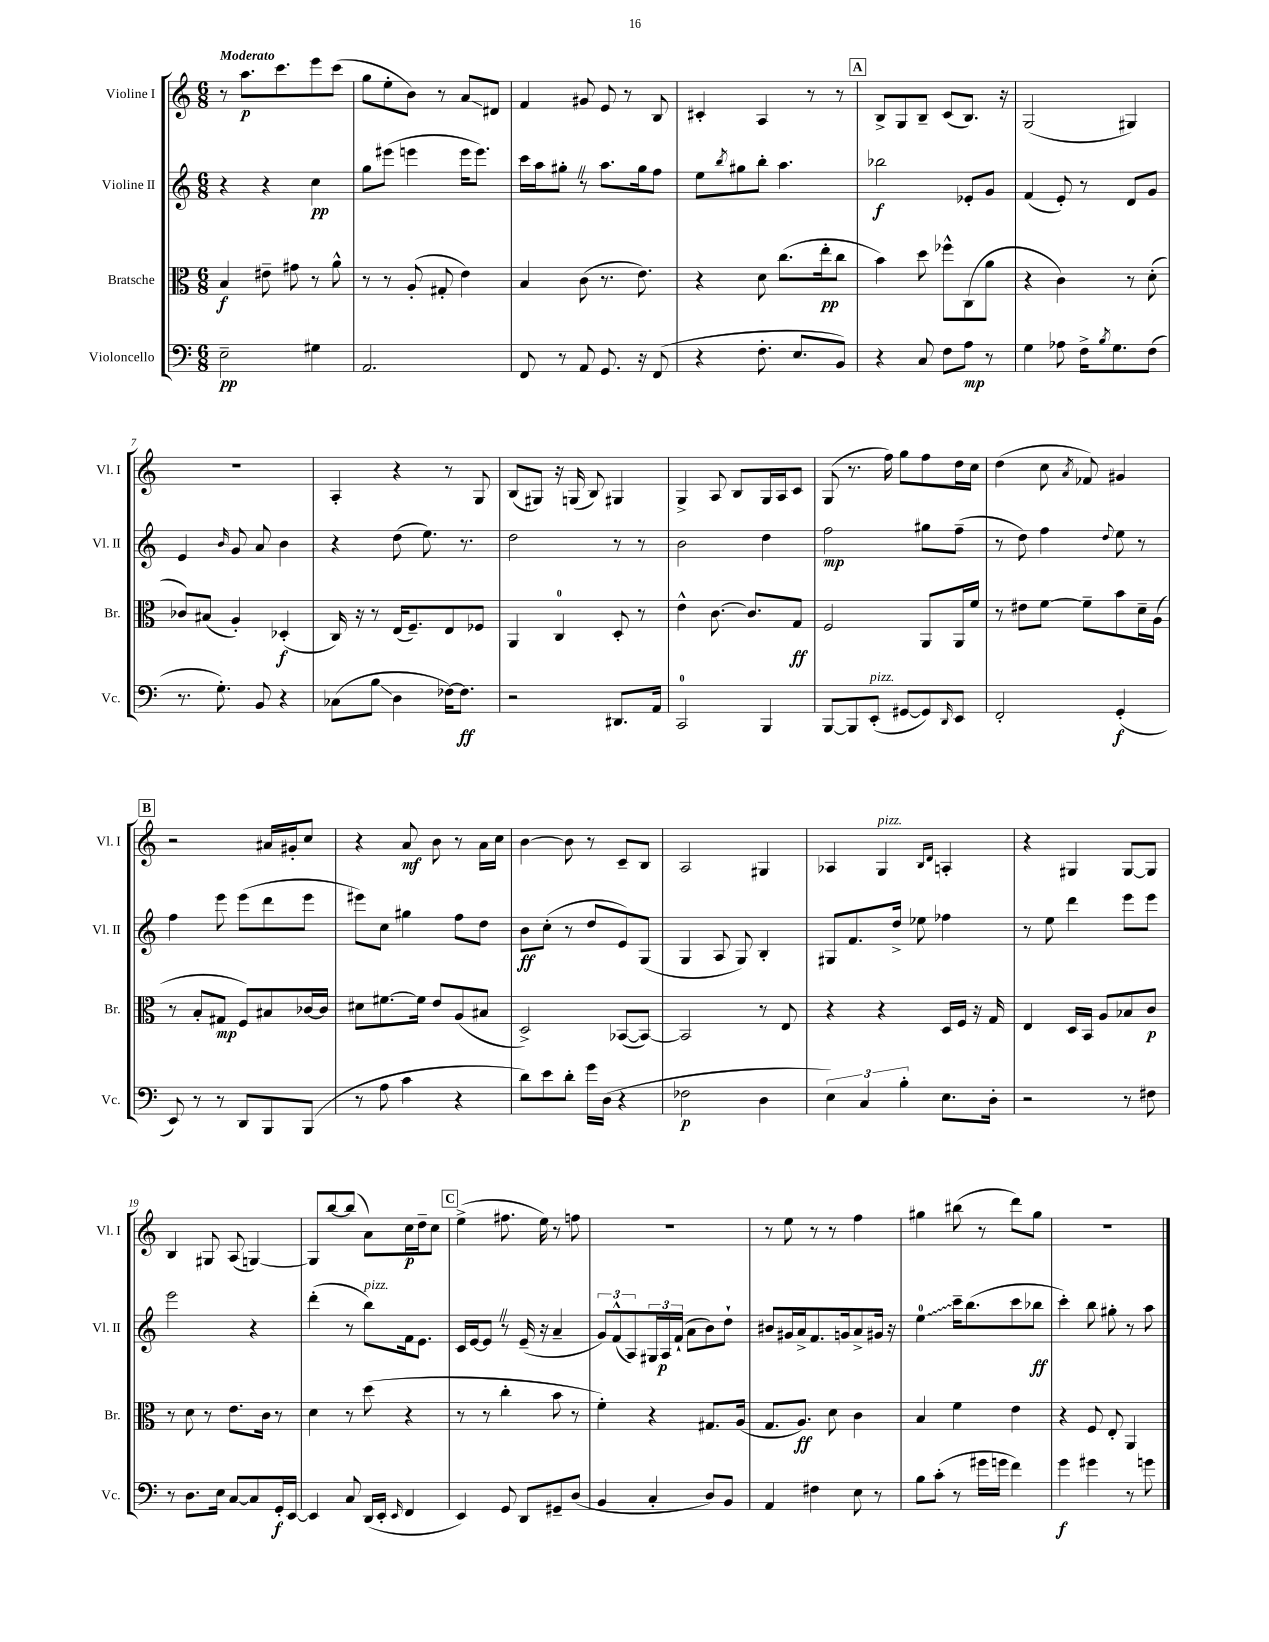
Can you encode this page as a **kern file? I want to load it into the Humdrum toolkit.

**kern	**kern	**kern	**kern
*staff4	*staff3	*staff2	*staff1
*clefF4	*clefC3	*clefG2	*clefG2
*k[]	*k[]	*k[]	*k[]
*M6/8	*M6/8	*M6/8	*M6/8
2E~	4B	4r	8r
.	.	.	8.aa
.	8e#~	4r	.
.	.	.	8.ccc
.	8g#	.	.
4G#	8r	4cc	8eee
.	8a^^	.	(8ccc
=	=	=	=
2.AA	8r	8gg	8gg
.	8r	(8eee#	8ee'
.	(8A'	4eee	8b)
.	8G#'	.	8r
.	4e)	16eee	8a
.	.	8.eee)	.
.	.	.	8d#
=	=	=	=
8FF	4B	16ccc	4f
.	.	16aa	.
8r	.	8gg#'	.
8AA	(8c	8r	8g#
8.GG	8.r	8.aa	8e
.	.	.	8r
16r	8.e)	16gg#	.
(8FF	.	8ff	8B
=	=	=	=
4r	4r	8ee	4c#'
.	.	8qbb	.
.	.	8gg#	.
8.F'	8d	8bb'	4A
.	(8.cc	4.aa	.
8.E	.	.	.
.	.	.	8r
.	16ee'	.	.
8BB)	8cc	.	8r
=	=	=	=
4r	4b)	2bb-	8B^
.	.	.	8G
8C	8dd	.	8B~
8F	8ff-^^	.	(8c
8A	(8C	8e-'	8.B)
8r	8a	8g	.
.	.	.	16r
=	=	=	=
4G	4r	(4f	(2G
8A-	4c)	8e')	.
16F^	.	8r	.
8qB	.	.	.
8.G	.	.	.
.	8r	8d	4G#)
(8F	(8d'	8g	.
=	=	=	=
8.r	8c-)	4e	2.r
.	(8B#	.	.
8.G')	.	.	.
.	.	16qqb	.
.	4A')	8g	.
8BB	.	8a	.
4r	(4D-'	4b	.
=	=	=	=
(8C-	16C)	4r	4A'
.	16r	.	.
8B	8r	.	.
4D	(16E	(8dd	4r
.	8.F~)	.	.
.	.	8.ee)	.
[16F-)	8E	.	8r
8.F-]	.	8.r	.
.	8F-	.	8G
=	=	=	=
2r	4AA	2dd	(8B
.	.	.	8G#)
.	4C	.	16r
.	.	.	(16G
.	.	.	8B)
8.DD#	8D'	8r	4G#
.	8r	8r	.
16AA	.	.	.
=	=	=	=
2CC	4e^^	2b	4G^
.	[8.c	.	8A
.	.	.	8B
.	8.c]	.	.
4BBB	.	4dd	16G
.	.	.	16A
.	8G	.	8c
=	=	=	=
[8BBB	2F	2ff	(8G
8BBB]	.	.	8.r
(8EE'	.	.	.
.	.	.	16ff)
[8GG#	.	.	8gg
8GG#])	8AA	8gg#	8ff
16qqDD	.	.	.
8EE	16AA	(8ff~	16dd
.	16f	.	16cc
=	=	=	=
2FF'	8r	8r	(4dd
.	8e#	8dd)	.
.	[8f	4ff	8cc
.	.	.	8qa
.	8f~]	.	8f-)
.	.	8qqdd	.
(4GG'	8b	8ee	4g#
.	16d~	8r	.
.	(16A	.	.
=	=	=	=
8EE)	8r	4ff	2r
8r	8B'	.	.
8r	8G#	8eee	.
8DD	8F)	(8eee	.
8BBB	8B#	8ddd	16a#
.	.	.	16g#'
(8BBB	[16c-	8eee	8cc
.	16c-]	.	.
=	=	=	=
8r	8d#	8eee#)	4r
8A	[8.f#	8cc	.
4c	.	4gg#	8a
.	16f#]	.	.
.	8e	.	8b
4r	(8A	8ff	8r
.	8B#	8dd	16a
.	.	.	16cc
=	=	=	=
8d)	2D^)	8b	[4b
8e	.	(8cc'	.
8d'	.	8r	8b]
16g	.	8dd	8r
(16D	.	.	.
4r	([8BB-	8e)	8c~
.	8BB-_)	(8G	8B
=	=	=	=
2F-	2BB-]	4G	2A
.	.	8A	.
.	.	8G)	.
4D	8r	4B'	4G#
.	8E	.	.
=	=	=	=
6E)	4r	8G#	4A-
.	.	8.f	.
6C	.	.	.
.	4r	.	4G
.	.	16dd^	.
6B'	.	.	.
.	.	8ee-	.
.	.	.	16qqB
.	.	.	16qqd
8.E	16D	4ff-	4A'
.	16F	.	.
.	16r	.	.
16D'	16G	.	.
=	=	=	=
2r	4E	8r	4r
.	.	8ee	.
.	16D	4ddd	4G#
.	16BB	.	.
.	8A	.	.
8r	8B-	8eee	[8G#
8F#	8c	8eee	8G#]
=	=	=	=
8r	8r	2eee	4B
8.D	8d	.	.
.	8r	.	8G#
16E	.	.	.
[8C	8.e	.	(8A
8C]	.	4r	[4G)
.	16c	.	.
16GG'	8r	.	.
[16EE	.	.	.
=	=	=	=
4EE]	4d	(4ddd'	8G]
.	.	.	[8bb
8C	8r	8r	(8bb]
(16DD	(8dd	8bb)	8a)
16EE'	.	.	.
16qqEE	.	.	.
4FF	4r	16f	16cc
.	.	8.e	16dd~
.	.	.	8cc
=	=	=	=
4EE)	8r	16c	(4ee^
.	.	[16e	.
.	8r	8e]	.
8GG	4cc'	8r	8.ff#
8DD	.	(16e~	.
.	.	16r	16ee)
8GG#~	8b	4a~	8r
(8D	8r	.	8ff
=	=	=	=
4BB	4f')	12g)	2.r
.	.	(12f^^	.
.	.	12A)	.
4C'	4r	24G#	.
.	.	24A	.
.	.	(24f`	.
.	.	8a	.
8D)	8.G#	8b)	.
8BB	.	8dd`	.
.	(16A	.	.
=	=	=	=
4AA	8.G	8b#	8r
.	.	16g#	8ee
.	8.A)	16a^	.
4F#	.	8.f	8r
.	8d	.	8r
.	.	16g	.
8E	4c	8a^	4ff
8r	.	16g#	.
.	.	16r	.
=	=	=	=
8B	4B	4ee	4gg#
(8c'	.	.	.
8r	4f	16ccc~	(8bb#
.	.	(8.bb	.
16g#	.	.	8r
16g	.	.	.
4f)	4e	8ccc	8ddd)
.	.	8bb-	8gg#
=	=	=	=
4g	4r	4ccc')	2.r
4g#	8F	8bb	.
.	8E'	8gg#'	.
8r	4AA	8r	.
8g	.	8aa	.
==	==	==	==
*-	*-	*-	*-
